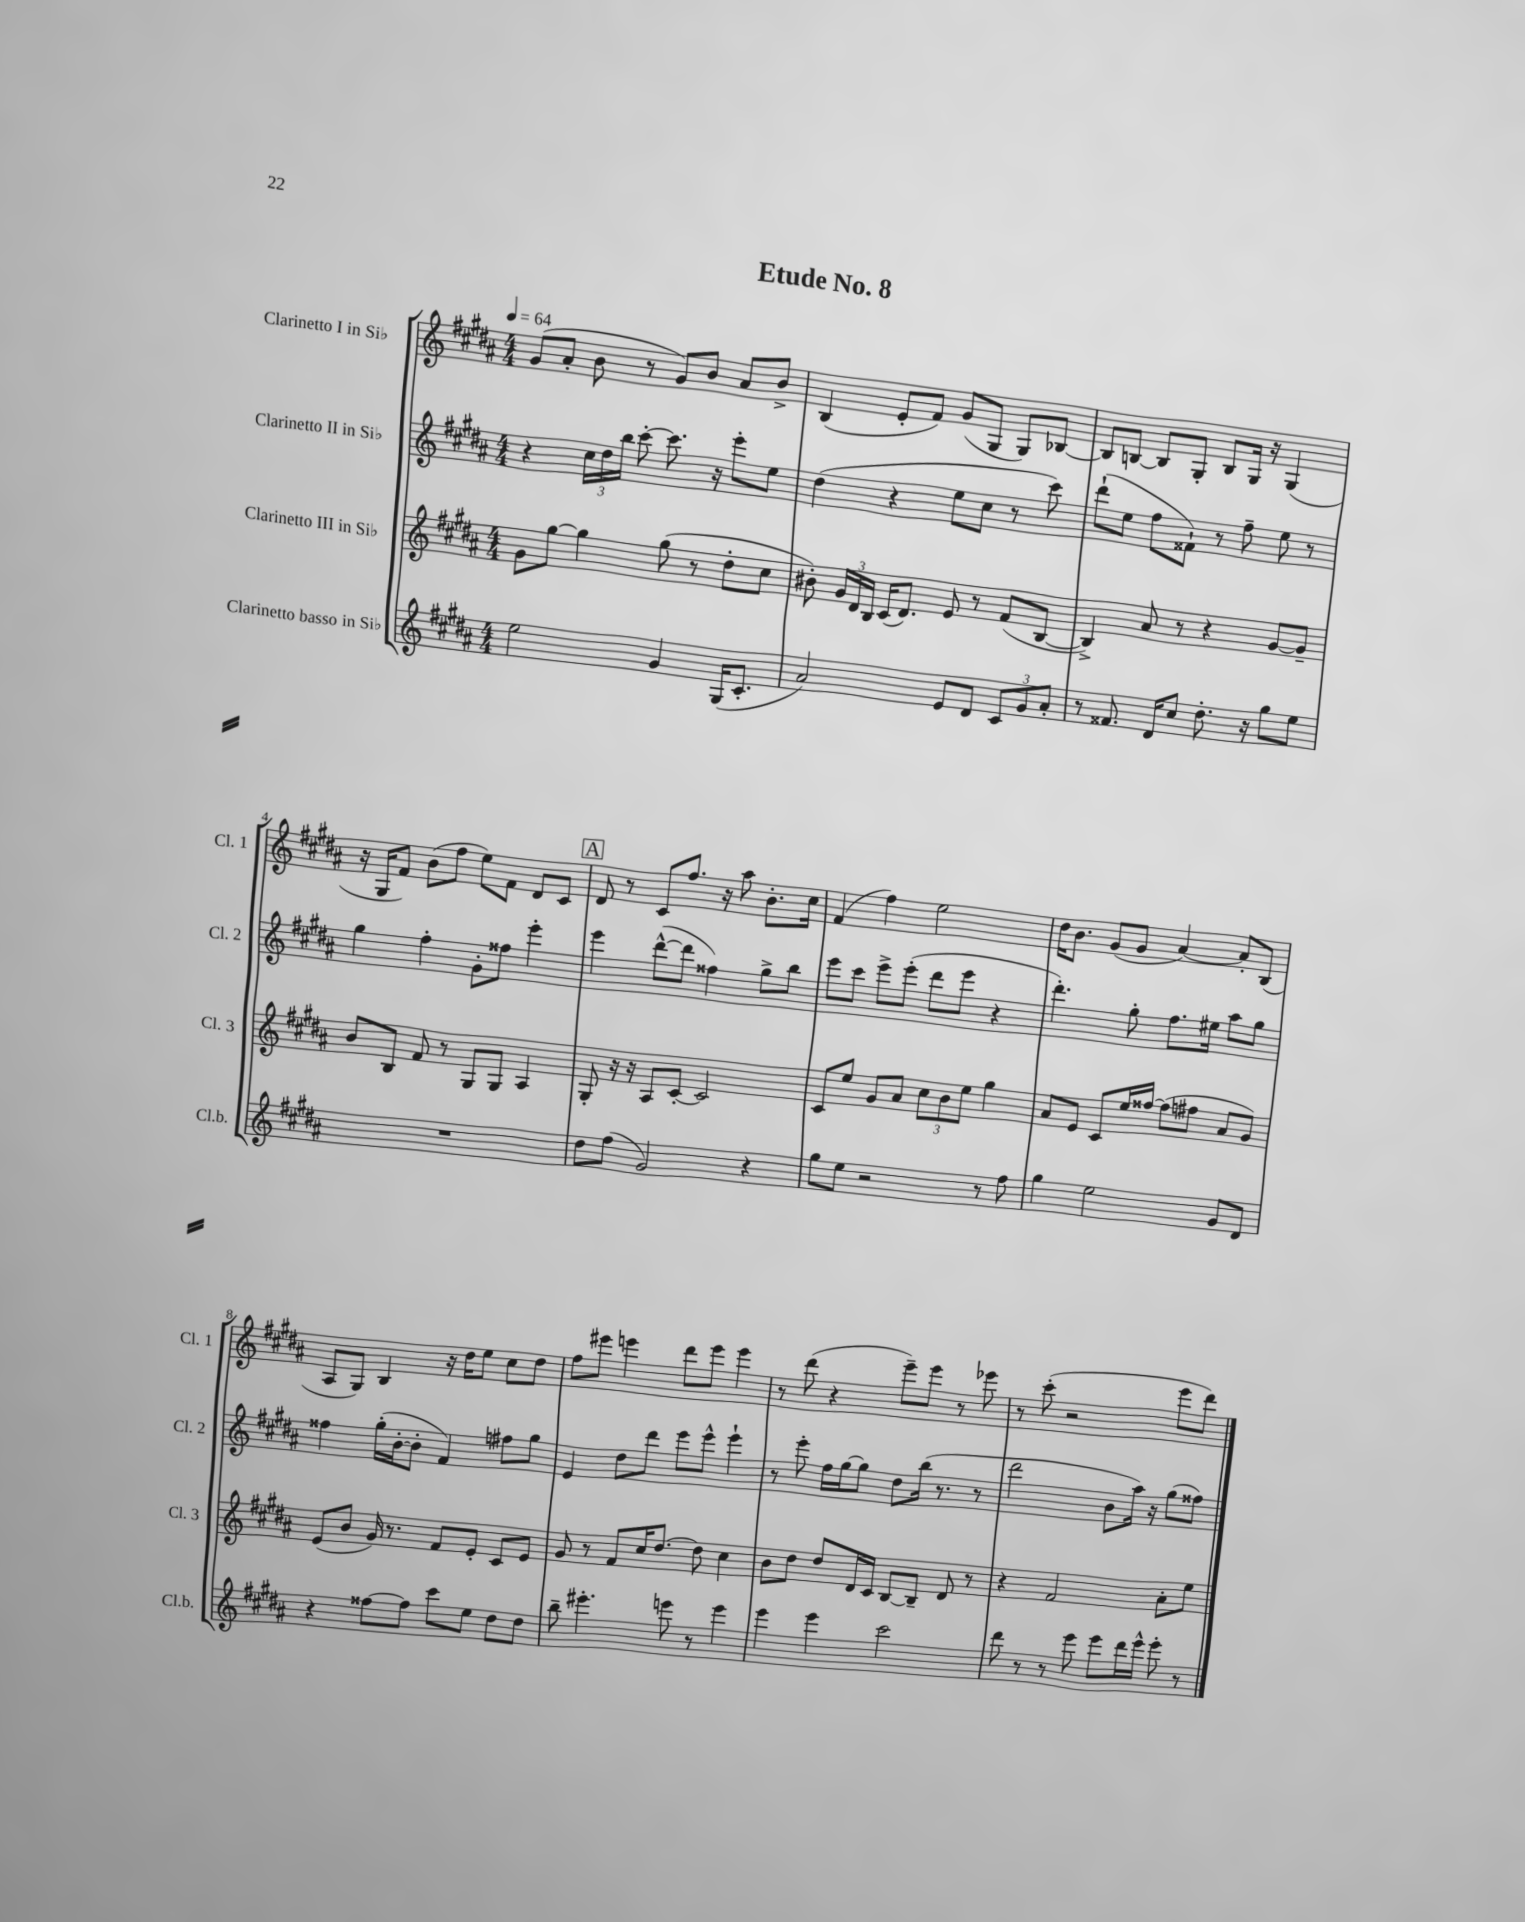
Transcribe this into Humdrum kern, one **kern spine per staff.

**kern	**kern	**kern	**kern
*staff4	*staff3	*staff2	*staff1
*clefG2	*clefG2	*clefG2	*clefG2
*k[f#c#g#d#a#]	*k[f#c#g#d#a#]	*k[f#c#g#d#a#]	*k[f#c#g#d#a#]
*M4/4	*M4/4	*M4/4	*M4/4
*MM64	*MM64	*MM64	*MM64
2ee\	8g#\L	4r	(8g#/L
.	[8gg#\J	.	8a#'/J
.	4gg#\]	24cc#\LL	8b\
.	.	24dd#\	.
.	.	24bb\JJ	.
.	.	[8ccc#'\	8r
4g#/	(8gg#\	8.ccc#\]	8g#/L)
.	8r	.	8b/J
.	.	16r	.
(16G#/LK	8dd#'\L	8eee'\L	8a#/L
8.c#'/J	.	.	.
.	8cc#\J	8ee\J	8b^/J
=	=	=	=
2a#/)	8b#'\)	(4dd#\	(4B/
.	24g#/LL	.	.
.	24d#/	.	.
.	24B/JJ	.	.
.	(16c#/LK	4r	8e'/L
.	8.d#/J)	.	.
.	.	.	8f#/J)
8e/L	8e/	8ee\L	(8g#/L
8d#/J	8r	8cc#\J	8G#/J
12c#/L	(8f#/L	8r	8G#/L)
12g#/	.	.	.
.	[8B/J	8ccc#\)	[8B-/J
12a#'/J	.	.	.
=	=	=	=
8r	4B^/])	(8ddd#`\L	8B-/]L
8.f##/	.	8ee\J	[8B/J
.	8a#/	8ff#\L	8B/]L
16d#/LK	.	.	.
8cc#/J	8r	8f##`\J)	8G#'/J
8.dd#'\	4r	8r	8B/L
.	.	8ff#~\	16G#/Jk
16r	.	.	16r
8gg#\L	[8g#/L	8ee\	(4G#/
8ee\J	8g#~/]J	8r	.
=	=	=	=
1r	8b/L	4gg#\	16r
.	.	.	16G#/LK
.	8B/J	.	8f#/J)
.	8f#/	4ff#'\	(8b\L
.	8r	.	8ff#\J
.	8G#/L	8g#'\L	8ee\L)
.	8G#/J	8ff##\J	8f#\J
.	4A#/	4eee'\	8d#/L
.	.	.	8c#/J
=	=	=	=
8dd#\L	8G#'/	4eee\	8d#/
(8ff#\J	16r	.	8r
.	16r	.	.
2g#/)	8A#/L	([8ddd#^^\L	8c#/L
.	[8c#'/J	8ddd#\]J	8.ff#/J
.	2c#/]	4ff##\)	.
.	.	.	16r
.	.	.	8aa#\
4r	.	8gg#^\L	8.b'\L
.	.	8bb\J	.
.	.	.	16cc#\Jk
=	=	=	=
8gg#\L	8c#/L	8eee\L	(4f#/
8ee\J	8ee/J	8ccc#\J	.
2r	8g#/L	8eee^\L	4ff#\)
.	8a#/J	(8eee'\J	.
.	12cc#\L	8ddd#\L	2ee\
.	12b\	.	.
.	.	8eee\J	.
.	12ee\J	.	.
8r	4gg#\	4r	.
8ff#\	.	.	.
=	=	=	=
4gg#\	8a#/L	4.ddd#'\)	16dd#\LK
.	.	.	8.b\J
.	8e/J	.	.
2ee\	8c#/L	.	(8g#/L
.	16ee/L	8gg#'\	8g#/J
.	[16ff##/JJ	.	.
.	(8ff##\]L	8.ff#\L	[4a#/)
.	8ff#\J	.	.
.	.	16ee#\Jk	.
8g#/L	8a#/L	8aa#\L	8a#'/]L
8d#/J	8g#/J)	8gg#\J	(8B/J
=	=	=	=
4r	(8e/L	4ff##\	8A#/L
.	8b/J	.	8G#/J)
[8ff##\L	16g#/)	(16gg#'\LL	4B/
.	8.r	[16b'\J	.
8ff##\]J	.	8b'\]J	.
8ccc#\L	8f#/L	4f#/)	16r
.	.	.	16dd#\LK
8ee\J	8e'/J	.	8ee\J
8dd#\L	8c#/L	8ff#\L	8cc#\L
8dd#\J	8e/J	8gg#\J	8dd#\J
=	=	=	=
8bb~\	8g#/	4e/	8ff#\L
4.eee#'\	8r	.	8eee#\J
.	8f#/L	8dd#\L	4eee\
.	16cc#/K	8ddd#\J	.
.	[8.dd#/J	.	.
8eee\	.	8eee\L	8ddd#\L
8r	8dd#\]	8eee^^\J	8eee\J
4eee\	4cc#\	4eee`\	4eee\
=	=	=	=
4eee\	8b\L	8r	8r
.	8dd#\J	8eee'\	(8ddd#\
4eee\	8dd#/L	16ff#\LL	4r
.	.	[16gg#\J	.
.	16d#/L	8gg#\]J	.
.	16c#/JJ	.	.
2ccc#\	[8B/L	8dd#\L	8eee~\L)
.	8B~/]J	(16bb\Jk	8eee\J
.	.	8.r	.
.	8d#/	.	8r
.	8r	8r	8eee-\
=	=	=	=
8ddd#\	4r	2ddd#\	8r
8r	.	.	(8ccc#'\
8r	2f#/	.	2r
8eee\	.	.	.
8eee\L	.	8b\L	.
16ddd#\L	.	16aa#\Jk)	.
16eee^^\JJ	.	16r	.
8eee'\	8a#'\L	(8gg#\L	8eee\L
8r	8ee\J	8ff##\J)	8ddd#\J)
==	==	==	==
*-	*-	*-	*-
